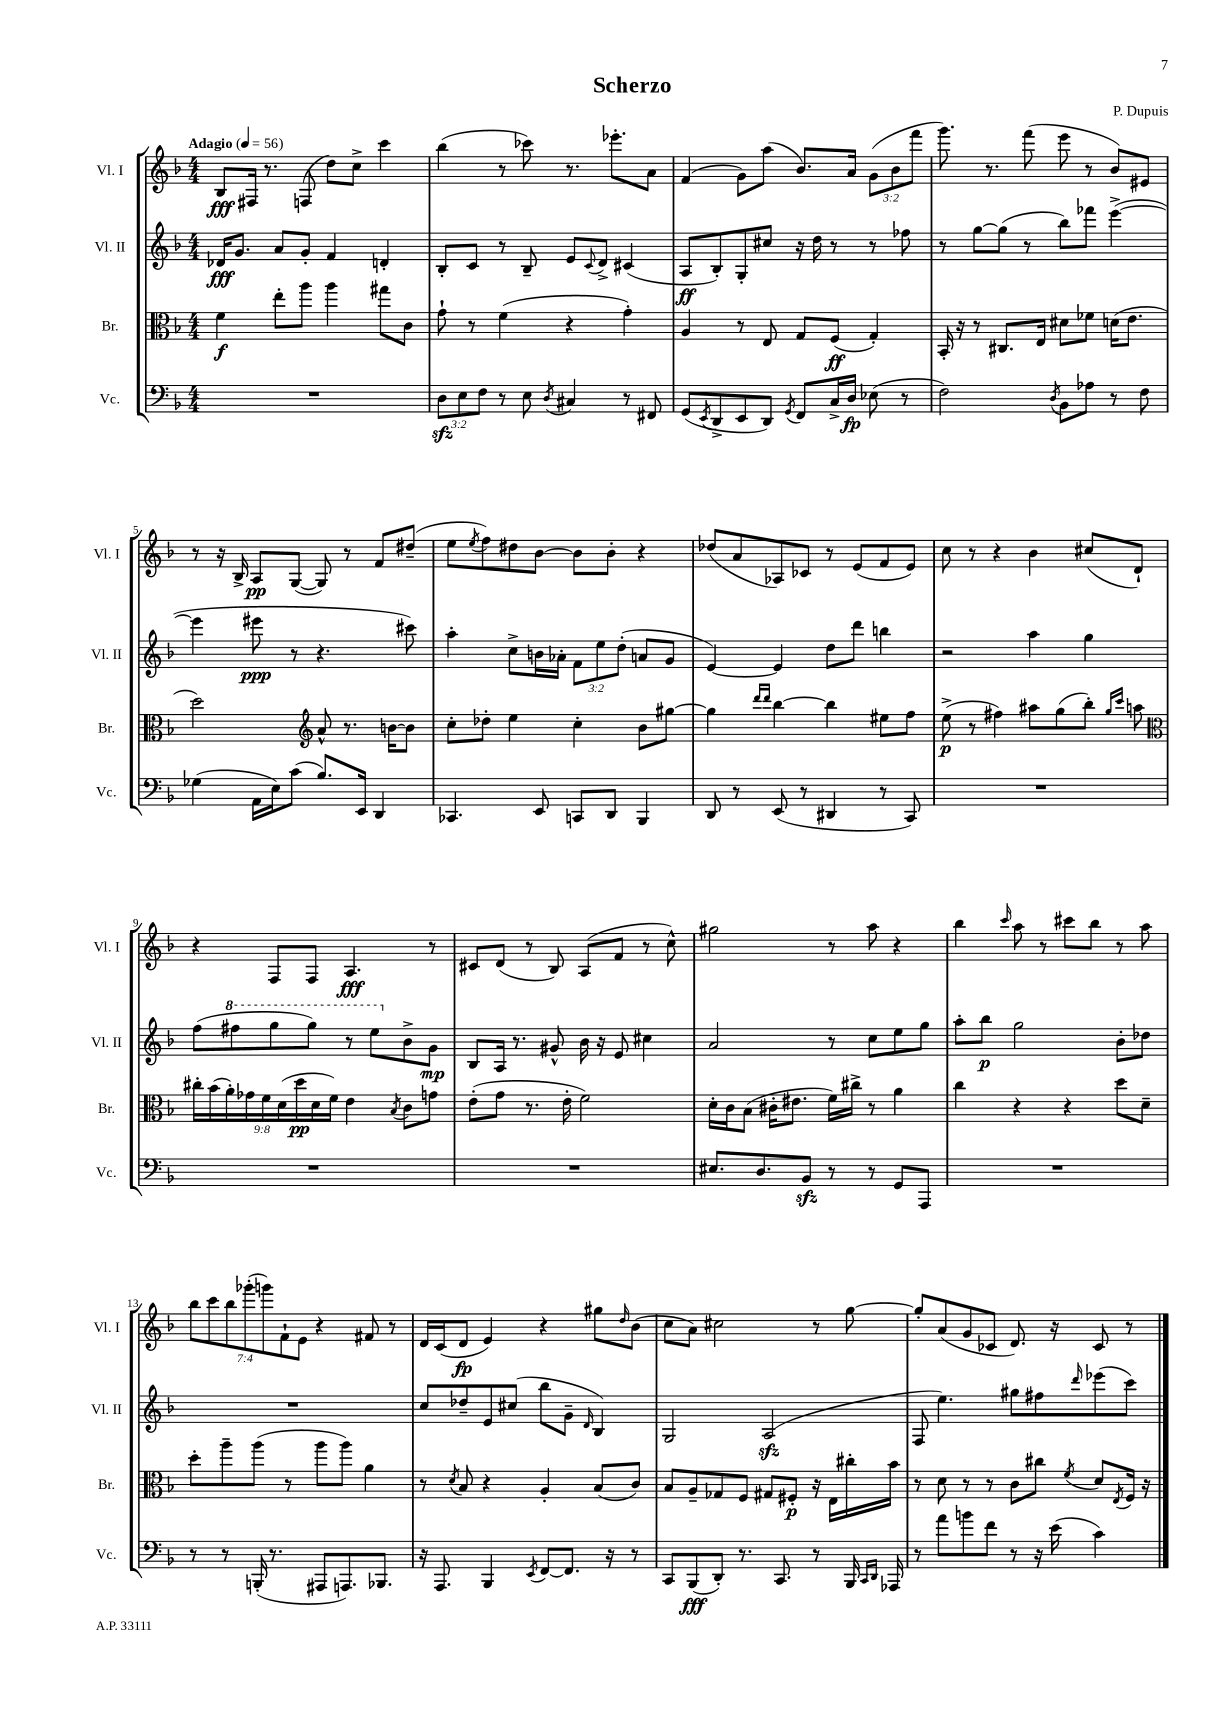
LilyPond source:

\header { title = "Scherzo" composer = "P. Dupuis" }
<<
\new StaffGroup <<
\new Staff = "s0" \with { instrumentName = "Vl. I" shortInstrumentName = "Vl. I" } {
    \clef treble \key f \major \numericTimeSignature \time 4/4 \override Staff.TupletNumber.text = #tuplet-number::calc-fraction-text \tempo "Adagio" 4 = 56
    bes8\fff fis16 r8. f8( d''8) c''8-> c'''4 |
    bes''4( r8 ces'''8) r8. ees'''8.-. a'8 |
    f'4( g'8) a''8( bes'8.) a'16 \tuplet 3/2 { g'8( bes'8 f'''8 } |
    g'''8.) r8. f'''8( e'''8 r8 bes'8) eis'8 |
    r8 r16 bes16-> a8\pp g8~( g8) r8 f'8 dis''8--( |
    e''8 \acciaccatura { e''8 } f''8) dis''8 bes'8~ bes'8 bes'8-. r4 |
    des''8( a'8 aes8) ces'8 r8 e'8( f'8 e'8) |
    c''8 r8 r4 bes'4 cis''8( d'8-!) |
    r4 f8 f8 a4.\fff r8 |
    cis'8 d'8( r8 bes8) a8( f'8 r8 c''8-^) |
    gis''2 r8 a''8 r4 |
    bes''4 \grace { c'''16 } a''8 r8 cis'''8 bes''8 r8 a''8 |
    \tuplet 7/4 { bes''8 c'''8 bes''8 ges'''8-.( g'''8) f'8-! e'8 } r4 fis'8 r8 |
    d'16 c'16( d'8\fp e'4) r4 gis''8 \grace { d''16 } bes'8( |
    c''8 a'8) cis''2 r8 g''8~ |
    g''8-. a'8( g'8 ces'8 d'8.) r16 ces'8 r8 \bar "|." |
}
\new Staff = "s1" \with { instrumentName = "Vl. II" shortInstrumentName = "Vl. II" } {
    \clef treble \key f \major \numericTimeSignature \time 4/4 \override Staff.TupletNumber.text = #tuplet-number::calc-fraction-text
    des'16\fff g'8. a'8 g'8-. f'4 d'4-. |
    bes8-. c'8 r8 bes8-- e'8 \appoggiatura { c'8 } d'8-> cis'4( |
    a8\ff bes8-.) g8-. cis''8 r16 d''16 r8 r8 fes''8 |
    r8 g''8~ g''8( r8 bes''8) fes'''8 e'''4~->( |
    e'''4 eis'''8\ppp r8 r4. cis'''8) |
    a''4-. c''8-> b'16 aes'16-. \tuplet 3/2 { f'8 e''8 d''8-.( } a'8 g'8 |
    e'4~) e'4 d''8 d'''8 b''4 |
    r2 a''4 g''4 |
    f''8( \ottava #1 fis'''8 g'''8 g'''8) r8 e'''8 \ottava #0 bes'8-> g'8\mp |
    bes8 a16 r8. gis'8-^ bes'16 r16 e'8 cis''4 |
    a'2 r8 c''8 e''8 g''8 |
    a''8-. bes''8\p g''2 bes'8-. des''8 |
    R1 |
    c''8 des''8-- e'8 cis''8( bes''8 g'8-- \grace { d'16 } bes4) |
    g2 a2\sfz( |
    f8 e''4.) gis''8 fis''8 \grace { d'''16 } ees'''8( c'''8) \bar "|." |
}
\new Staff = "s2" \with { instrumentName = "Br." shortInstrumentName = "Br." } {
    \clef alto \key f \major \numericTimeSignature \time 4/4 \override Staff.TupletNumber.text = #tuplet-number::calc-fraction-text
    f'4\f e''8-. a''8 a''4 gis''8 c'8 |
    g'8-! r8 f'4( r4 g'4-.) |
    a4 r8 e8 g8 f8\ff( g4-.) |
    bes,16-. r16 r8 cis8. e16 dis'8 fes'8 d'16( e'8. |
    d''2) \clef treble a'8-^ r8. b'16~ b'8 |
    c''8-. des''8-. e''4 c''4-. bes'8 gis''8~ |
    gis''4 \grace { d'''16 d'''16 } bes''4~ bes''4 eis''8 f''8 |
    e''8->\p( r8 fis''4) ais''8 g''8( bes''8-.) \grace { g''16 c'''16 } a''8 |
    \clef alto \tuplet 9/8 { cis''16-. bes'16( a'16-.) ges'16 f'16 d'16( d''16\pp d'16 f'16) } e'4 \acciaccatura { bes8 } c'8 g'8 |
    e'8-.( g'8 r8. e'16-. f'2) |
    d'16-. c'16 bes8( cis'16-. eis'8. f'16) cis''16-> r8 a'4 |
    c''4 r4 r4 d''8 d'8-- |
    d''8-. a''8-- a''8( r8 a''8 a''8) a'4 |
    r8 \acciaccatura { d'8 } bes8 r4 a4-. bes8( c'8) |
    bes8 a8-- ges8 f8 gis8 fis8-.\p r16 e16 cis''16-. bes'16 |
    r8 d'8 r8 r8 c'8 cis''8 \acciaccatura { f'8 } d'8 \acciaccatura { e8 } f16 r16 \bar "|." |
}
\new Staff = "s3" \with { instrumentName = "Vc." shortInstrumentName = "Vc." } {
    \clef bass \key f \major \numericTimeSignature \time 4/4 \override Staff.TupletNumber.text = #tuplet-number::calc-fraction-text
    R1 |
    \tuplet 3/2 { d8\sfz e8 f8 } r8 e8 \acciaccatura { d8 } cis4 r8 fis,8 |
    g,8( \acciaccatura { e,8 } d,8-> e,8 d,8) \acciaccatura { g,8 } f,8 c16-> d16\fp ees8( r8 |
    f2) \acciaccatura { d8 } bes,8 aes8 r8 f8 |
    ges4( a,16 e16) c'8( bes8.) e,16 d,4 |
    ces,4. e,8 c,8 d,8 bes,,4 |
    d,8 r8 e,8( r8 dis,4 r8 c,8) |
    R1 |
    R1 |
    R1 |
    eis8. d8. bes,8\sfz r8 r8 g,8 a,,8 |
    R1 |
    r8 r8 b,,16-.( r8. ais,,8 a,,8.) bes,,8. |
    r16 a,,8. bes,,4 \acciaccatura { e,8 } f,8~ f,8. r16 r8 |
    c,8 bes,,8\fff( d,8-.) r8. c,8. r8 bes,,16 \grace { c,16 d,16 } aes,,16 |
    r8 a'8 b'8 f'8 r8 r16 e'16( c'4) \bar "|." |
}
>>
>>
